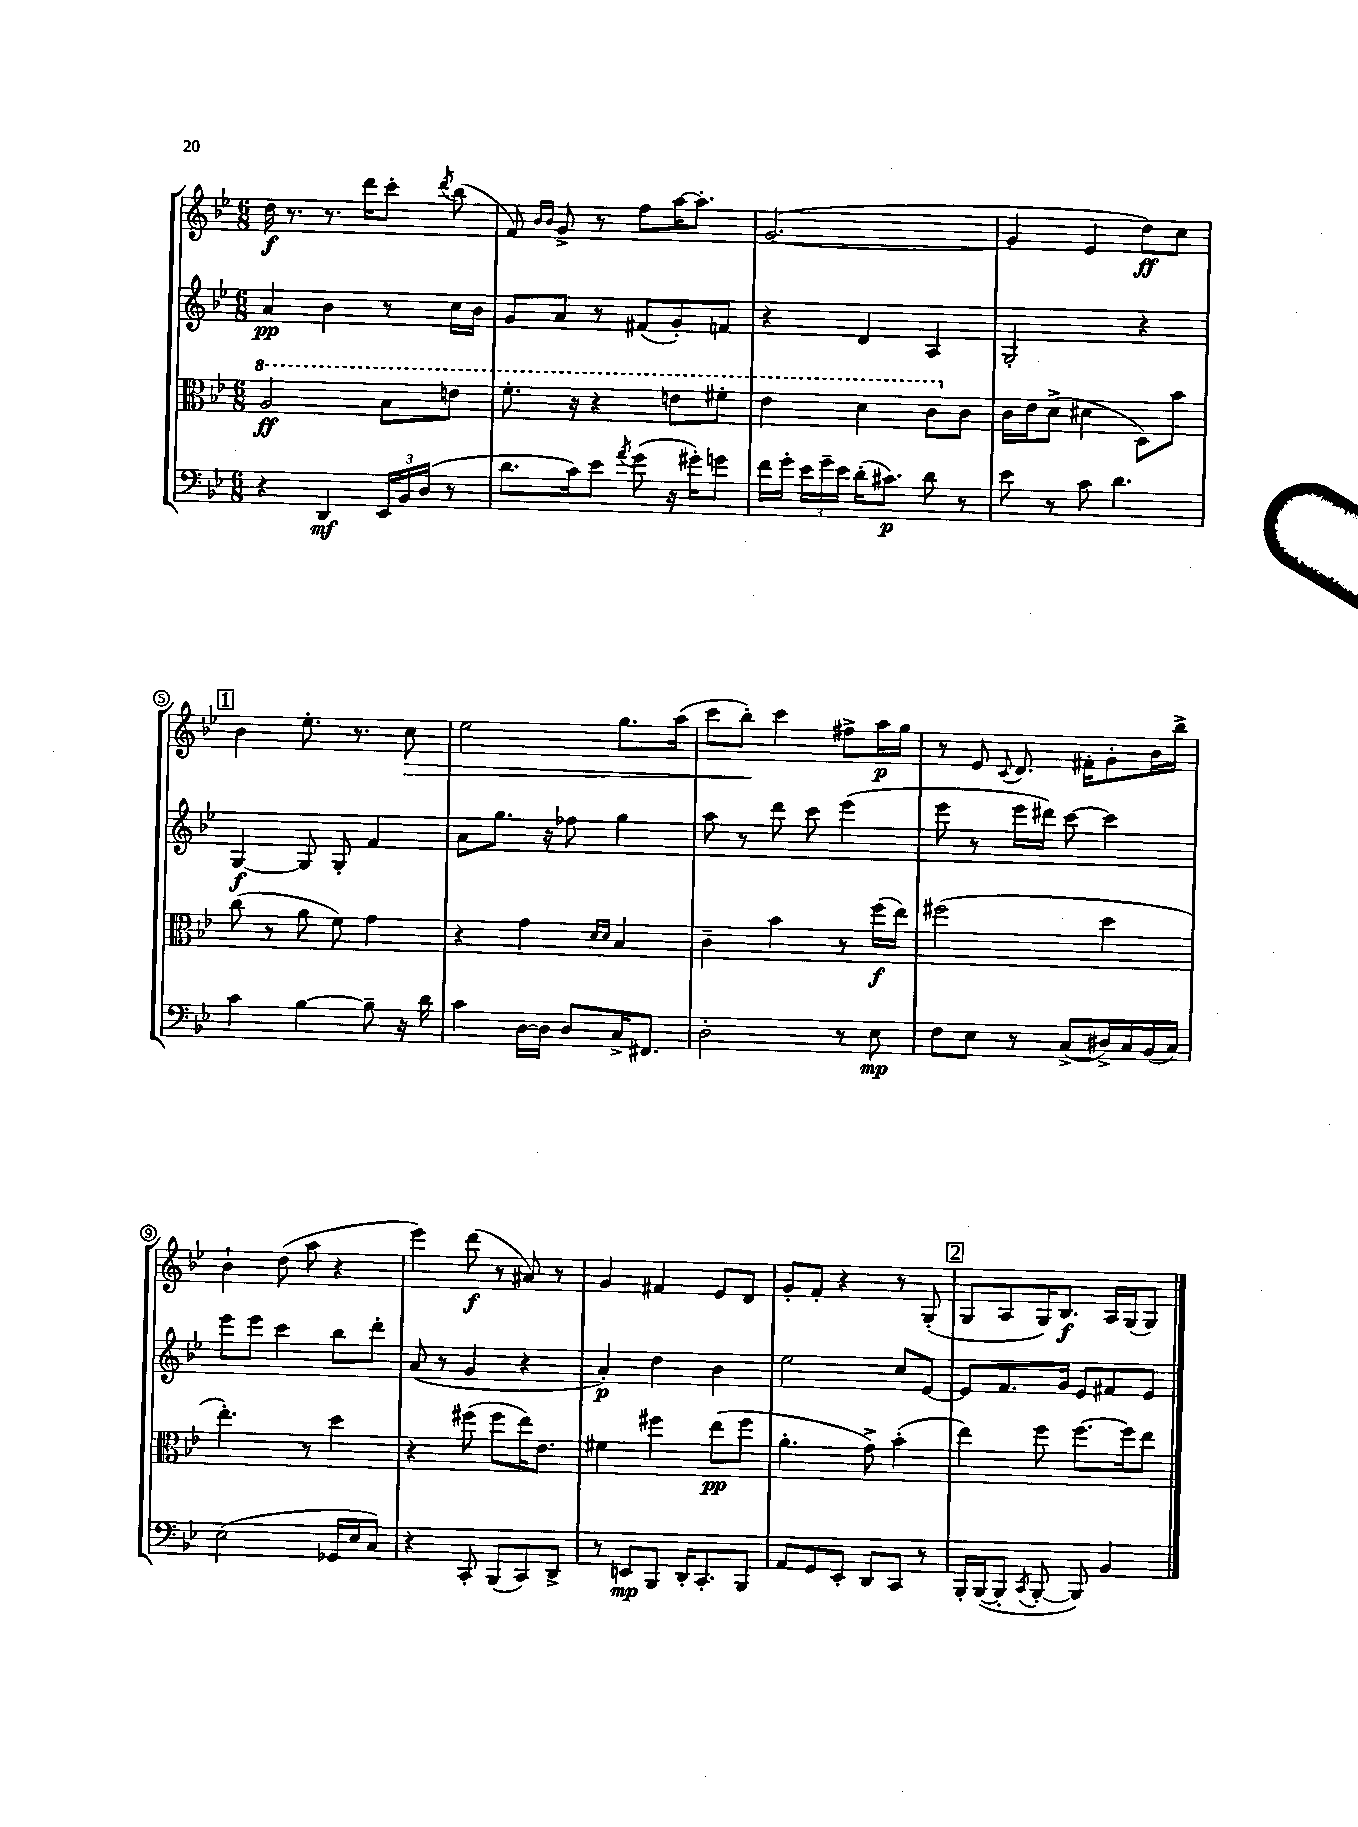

**kern	**kern	**kern	**kern
*staff4	*staff3	*staff2	*staff1
*clefF4	*clefC3	*clefG2	*clefG2
*k[b-e-]	*k[b-e-]	*k[b-e-]	*k[b-e-]
*M6/8	*M6/8	*M6/8	*M6/8
4r	2a/	4a/	16dd\
.	.	.	8.r
4DD/	.	4b-\	8.r
.	.	.	16ddd\LK
24EE-/LL	8b-\L	8r	8ccc'\J
24BB-/	.	.	.
(24D/JJ	.	.	.
.	.	.	8qddd/
8r	8ee\J	16cc\LL	(8bb-\
.	.	16b-\JJ	.
=	=	=	=
8.d\L	8.ff'\	8g/L	8f/)
.	.	.	16qqb-/LL
.	.	.	16qqb-/JJ
.	.	8a/J	8g^/
16c\k)	16r	.	.
8e-\J	4r	8r	8r
8qa/	.	.	.
(8g\	.	(8f#/L	8ff\L
16r	8ee\L	8g'/)	[16aa\K
16g#'\LK)	.	.	8.aa'\]J
8g\J	8ff#'\J	8f/J	.
=	=	=	=
16f\LL	4ee-\	4r	([2.g/
16g'\JJ	.	.	.
24e-\LL	.	.	.
24g~\	.	.	.
24e-\JJ	.	.	.
(16d'\LK	4dd\	4d/	.
8.c#\J)	.	.	.
8d\	8cc\L	4A/	.
8r	8c\J	.	.
=	=	=	=
8e-\	16c\LL	2G'/	4g/]
.	16e-\J	.	.
8r	(8d^\J	.	.
8c\	4d#\	.	4e-/
4.d\	.	.	.
.	8D\L)	4r	8dd\L)
.	8b-\J	.	8cc\J
=	=	=	=
4c\	(8cc\	[4G/	4b-\
.	8r	.	.
[4B-\	8a\	8G/]	8.ee-'\
.	8f\)	8G'/	.
.	.	.	8.r
8B-~\]	4g\	4f/	.
16r	.	.	8cc\
16d\	.	.	.
=	=	=	=
4c\	4r	8a\L	2ee-\
.	.	8.gg\J	.
[16D\LL	4g\	.	.
16D\]JJ	.	16r	.
8D/L	.	8ff-\	.
.	16qqd/LL	.	.
.	16qqd/JJ	.	.
16C^/K	4B-/	4gg\	8.gg\L
8.FF#/J	.	.	.
.	.	.	(16aa\Jk
=	=	=	=
2D'\	4c~\	8aa\	8ccc\L
.	.	8r	8bb-'\J)
.	4b-\	8ddd\	4ccc\
.	.	8ccc\	.
8r	8r	(4eee-\	8ff#^\L
8E-\	(16ff\LL	.	16aa\L
.	16ee-\JJ)	.	16gg\JJ
=	=	=	=
8F\L	(2ff#\	8eee-\	8r
8E-\J	.	8r	8e-/
.	.	.	8qqc/
8r	.	16eee-\LL	8.d/
.	.	16ddd#\JJ)	.
(8C^/L	.	[8ccc\	.
.	.	.	16f#'\LK
16D#^/L)	4dd\	4ccc\]	8g'\
16C/	.	.	.
(16BB-/	.	.	16b-\L
16C/JJ)	.	.	16bb-^\JJ
=	=	=	=
(2E-\	4.ee-'\)	8eee-\L	4b-`\
.	.	8eee-\J	.
.	.	4ccc\	(8dd\
.	8r	.	8aa\
16GG-/LL	4dd\	8bb-\L	4r
16E-/J	.	.	.
8C/J)	.	8ddd'\J	.
=	=	=	=
4r	4r	(8a/	4eee-\)
.	.	8r	.
8CC'/	(8ff#\	4g/	(8ddd\
(8BBB-/L	8ff#\L	.	8r
8CC/)	16ee-\K)	4r	8a#/)
.	8.e-\J	.	.
8DD^/J	.	.	8r
=	=	=	=
8r	4f#\	4a'/)	4g/
8EE/L	.	.	.
8BBB-/J	4ff#\	4dd\	4f#/
16DD'/LK	.	.	.
8.CC'/	.	.	.
.	(8ee-\L	4b-\	8e-/L
8BBB-/J	8ff#\J	.	8d/J
=	=	=	=
8AA/L	4.a'\	2ee-\	8g'/L
8GG/	.	.	8f'/J
8EE-'/J	.	.	4r
8DD/L	8g^\)	.	.
8CC/J	(4b-'\	8cc/L	8r
8r	.	[8e-/J	(8G'/
=	=	=	=
16BBB-'/LL	4ee-\)	8e-/]L	8G/L
([16BBB-/J	.	.	.
8BBB-'/]J	.	8.f/	8A/
8qCC/	.	.	.
[8BBB-'/	8ff\	.	16G/K)
.	.	16g/Jk	8.B-/J
8BBB-/])	[8.ff\L	8e-/L	.
4BB-/	.	8f#/	16A/LL
.	16ff\]k	.	(16G/J
.	8ee-\J	8e-/J	8G/J)
==	==	==	==
*-	*-	*-	*-
